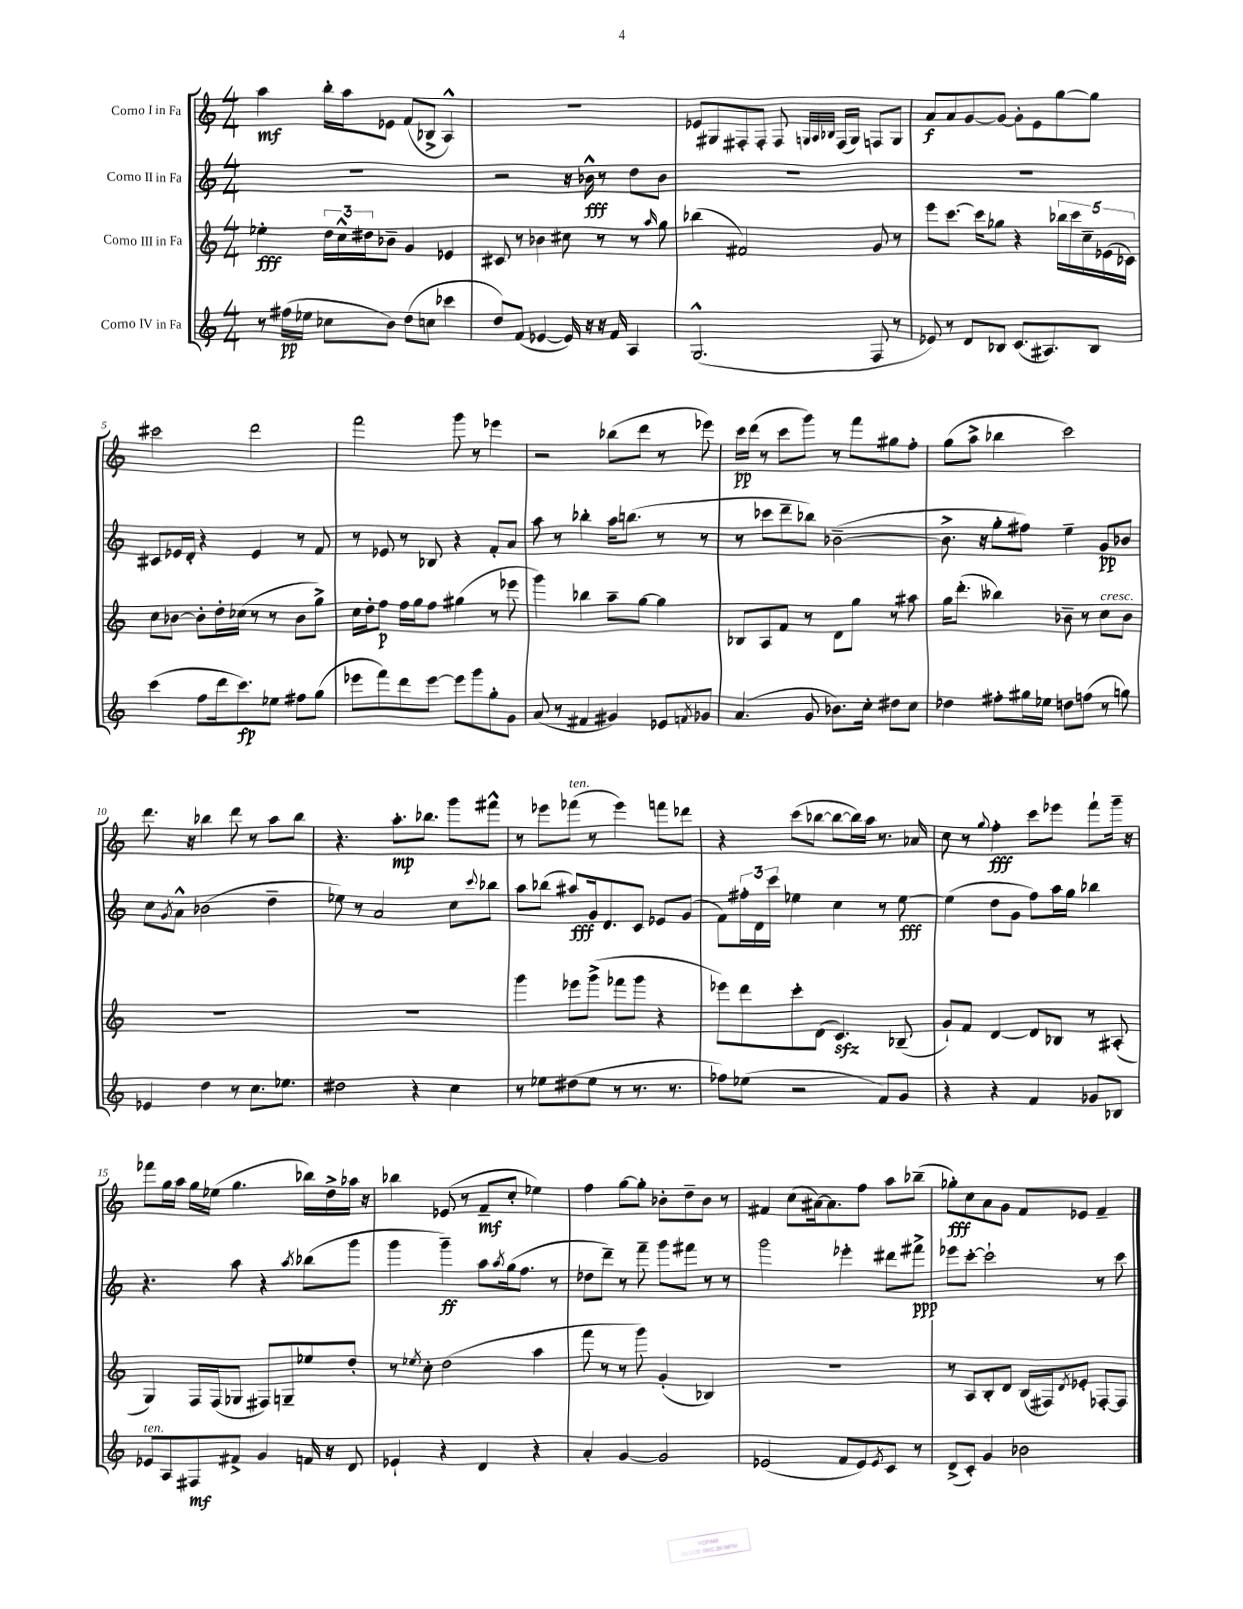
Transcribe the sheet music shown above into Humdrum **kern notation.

**kern	**kern	**kern	**kern
*staff4	*staff3	*staff2	*staff1
*clefG2	*clefG2	*clefG2	*clefG2
*k[]	*k[]	*k[]	*k[]
*M4/4	*M4/4	*M4/4	*M4/4
8r	4ee-'	1r	4aa
(16ff#	.	.	.
16ee-	.	.	.
8cc-	24dd	.	16bb'
.	24cc^^	.	.
.	.	.	16aa
.	24dd#	.	.
8b)	8b-~	.	8e-
(8dd	4g	.	(8f
8cc	.	.	8B-^
4ccc-	4e-	.	4A^^)
=	=	=	=
8dd)	8c#	2r	1r
(8f	8r	.	.
[4e-	4b-	.	.
16e-])	8cc#	16r	.
16r	.	16b-^^	.
16r	8r	8r	.
16f	.	.	.
4A	8r	8dd	.
.	16qqaa	.	.
.	8gg	8b-	.
=	=	=	=
(2.G^^	(4bb-	1r	8e-
.	.	.	8G#
.	2f#)	.	8F#'
.	.	.	8F#'
.	.	.	8F#
.	.	.	32qqG
.	.	.	32qqA
.	.	.	32qqB-
.	.	.	(16F#
.	.	.	16G)
8F	8g	.	8F
8r	8r	.	8G
=	=	=	=
8e-)	8eee	1r	8a
8r	[8.ccc	.	8a
8d	.	.	[8g
.	16ccc]	.	.
8B-	8gg-	.	8g_
(8.c	4r	.	8g']
.	.	.	8e
8.A#)	.	.	.
.	20bb-	.	[8gg
.	20ccc	.	.
.	20cc~	.	.
8B-	.	.	8gg]
.	(20e-	.	.
.	20c-)	.	.
=	=	=	=
(4ccc	8cc	8c#	2ccc#
.	[8b-	16e-	.
.	.	16d'	.
8ff	8b-']	4r	.
16ddd	16dd'	.	.
8.ccc)	(16cc-	.	.
.	8r	4e-	2ddd
8ee-	8r	.	.
8ff#	8b-	8r	.
(8gg	8gg^)	8f	.
=	=	=	=
8eee-	16cc	8r	2fff
.	16dd'	.	.
8fff)	8ff	8e-	.
8ddd	16ff	8r	.
.	16gg	.	.
[8eee-	8ff	8B-	.
8eee-]	(4gg#	4r	8ggg
8ggg	.	.	8r
8gg'	8r	8f'	4eee-
8g	8eee-	8a	.
=	=	=	=
(8a	4ggg)	8aa	2r
8r	.	8r	.
4f#	4bb-	4bb-'	.
4g#)	8aa~	16aa	(8bb-
.	.	(8.bb	.
.	[8gg	.	8ddd
8e-	4gg]	8r	8r
8qf	.	.	.
8g-	.	8r	8eee-)
=	=	=	=
(4.a	8B-	8r	16ccc
.	.	.	(16ddd
.	8A	8ccc-	8r
.	8f	8ddd~	8ccc
8g	8r	8bb-)	8ggg)
8.b-)	8d	([2b-~	8r
.	8gg	.	8fff
16cc'	.	.	.
8dd#	8r	.	8gg#
8cc	8aa#	.	8ff'
=	=	=	=
4dd-	16gg	8.b-^]	(8gg
.	(8.ddd'	.	.
.	.	.	8aa^
.	.	16r	.
8ff#'	4bb--)	8gg'	4bb-
16gg#	.	8ff#)	.
16ee-	.	.	.
8dd	8b-~	4ee~	2ccc)
(8ff	8r	.	.
8r	8cc	8g	.
8gg)	8b-	8b-	.
=	=	=	=
4e-	1r	8cc	8.ddd
.	.	8qg	.
.	.	8a^^	.
.	.	.	16r
4dd	.	(2b-	4bb-
8r	.	.	8ddd
8.cc	.	.	8r
.	.	4dd~	8aa
8.ee-	.	.	.
.	.	.	8bb-
=	=	=	=
2dd#	1r	8ee-)	4.r
.	.	8r	.
.	.	2a	.
.	.	.	8.aa'
4r	.	.	.
.	.	.	8.bb-
4cc	.	8cc	8ggg
.	.	8qqccc	.
.	.	8bb-	8fff#^^
=	=	=	=
8r	4ggg	8aa	8r
8ee-	.	(8bb-	8eee-
(8dd#	8eee-	8aa#)	(8fff-
8ee-	(8ggg^	16g	8r
.	.	8.d	.
8r	8fff-	.	4eee-)
8.r	8ggg	8c	.
.	4r	8e-	8fff
8.r	.	.	.
.	.	(8g	8ddd-
=	=	=	=
8ff-)	8eee-)	8f)	4r
(8ee-	8ddd	24ff#'	.
.	.	24d	.
.	.	24ccc	.
2r	8ccc'	4ee-	(8ccc
.	(8d	.	[8bb-
.	4.c)	4cc	8bb-_
.	.	.	16bb-])
.	.	.	16aa
8f)	.	8r	8.r
8g	(8B-~	[8ee-	.
.	.	.	16a-
=	=	=	=
4r	8g`)	(4ee-]	8cc
.	8f	.	8r
.	.	.	8qqgg
4r	[4d	8dd	4ff'
.	.	8g	.
4f	8d]	8ff)	8ccc
.	8B-	16aa	8eee-
.	.	16gg	.
8g-	8r	4bb-	8fff`
8B-	(8A#'	.	16ggg~
.	.	.	16r
=	=	=	=
8e-	4G)	4.r	8fff-
8A	.	.	16gg
.	.	.	16aa
8F#	16F	.	16gg
.	(16F	.	(16ee-
8f#^	8G-	8aa	4.gg
4g	8F#)	4r	.
.	8G~	.	.
.	.	8qaa	.
16f	8ee-	(8bb-	16bb-)
16r	.	.	16dd^
8d	8dd'	8ggg	16aa-
.	.	.	16r
=	=	=	=
4e-`	8r	4ggg	4bb-
.	8qee-	.	.
.	8cc'	.	.
4r	(2dd	4ggg~)	(8e-
.	.	.	8r
4d	.	8aa	8f~
.	.	8qaa	.
.	.	(16gg	8cc'
.	.	8.ff	.
4r	4aa	.	4ee-)
.	.	8r	.
=	=	=	=
4a'	8fff	8dd-	4ff
.	8r	8ddd~)	.
[4g	8r	8r	[8gg
.	8ggg)	8fff~	8gg']
2g]	(4g'	8ggg	8b-'
.	.	8fff#	8dd~
.	4B-)	8r	8b-
.	.	8r	8r
=	=	=	=
(2e-	1r	2ggg	4f#
.	.	.	(8cc
.	.	.	[16a#)
.	.	.	8.a#]
8f	.	4eee-'	.
8e-)	.	.	8ff
8qe-	.	.	.
8c	.	8ddd#	8aa
8r	.	8fff#^	(8bb-~
=	=	=	=
(8d^	8r	8eee-	8gg-')
8c')	8A	[8ccc'	8cc
4g	8B'	2ccc`]	8a
.	8d	.	8g
2b-	(16B	.	8f
.	16F#)	.	.
.	8qd	.	.
.	8e-'	.	8e-
.	[8F-'	8r	4f~
.	8F-]	8ccc	.
==	==	==	==
*-	*-	*-	*-
